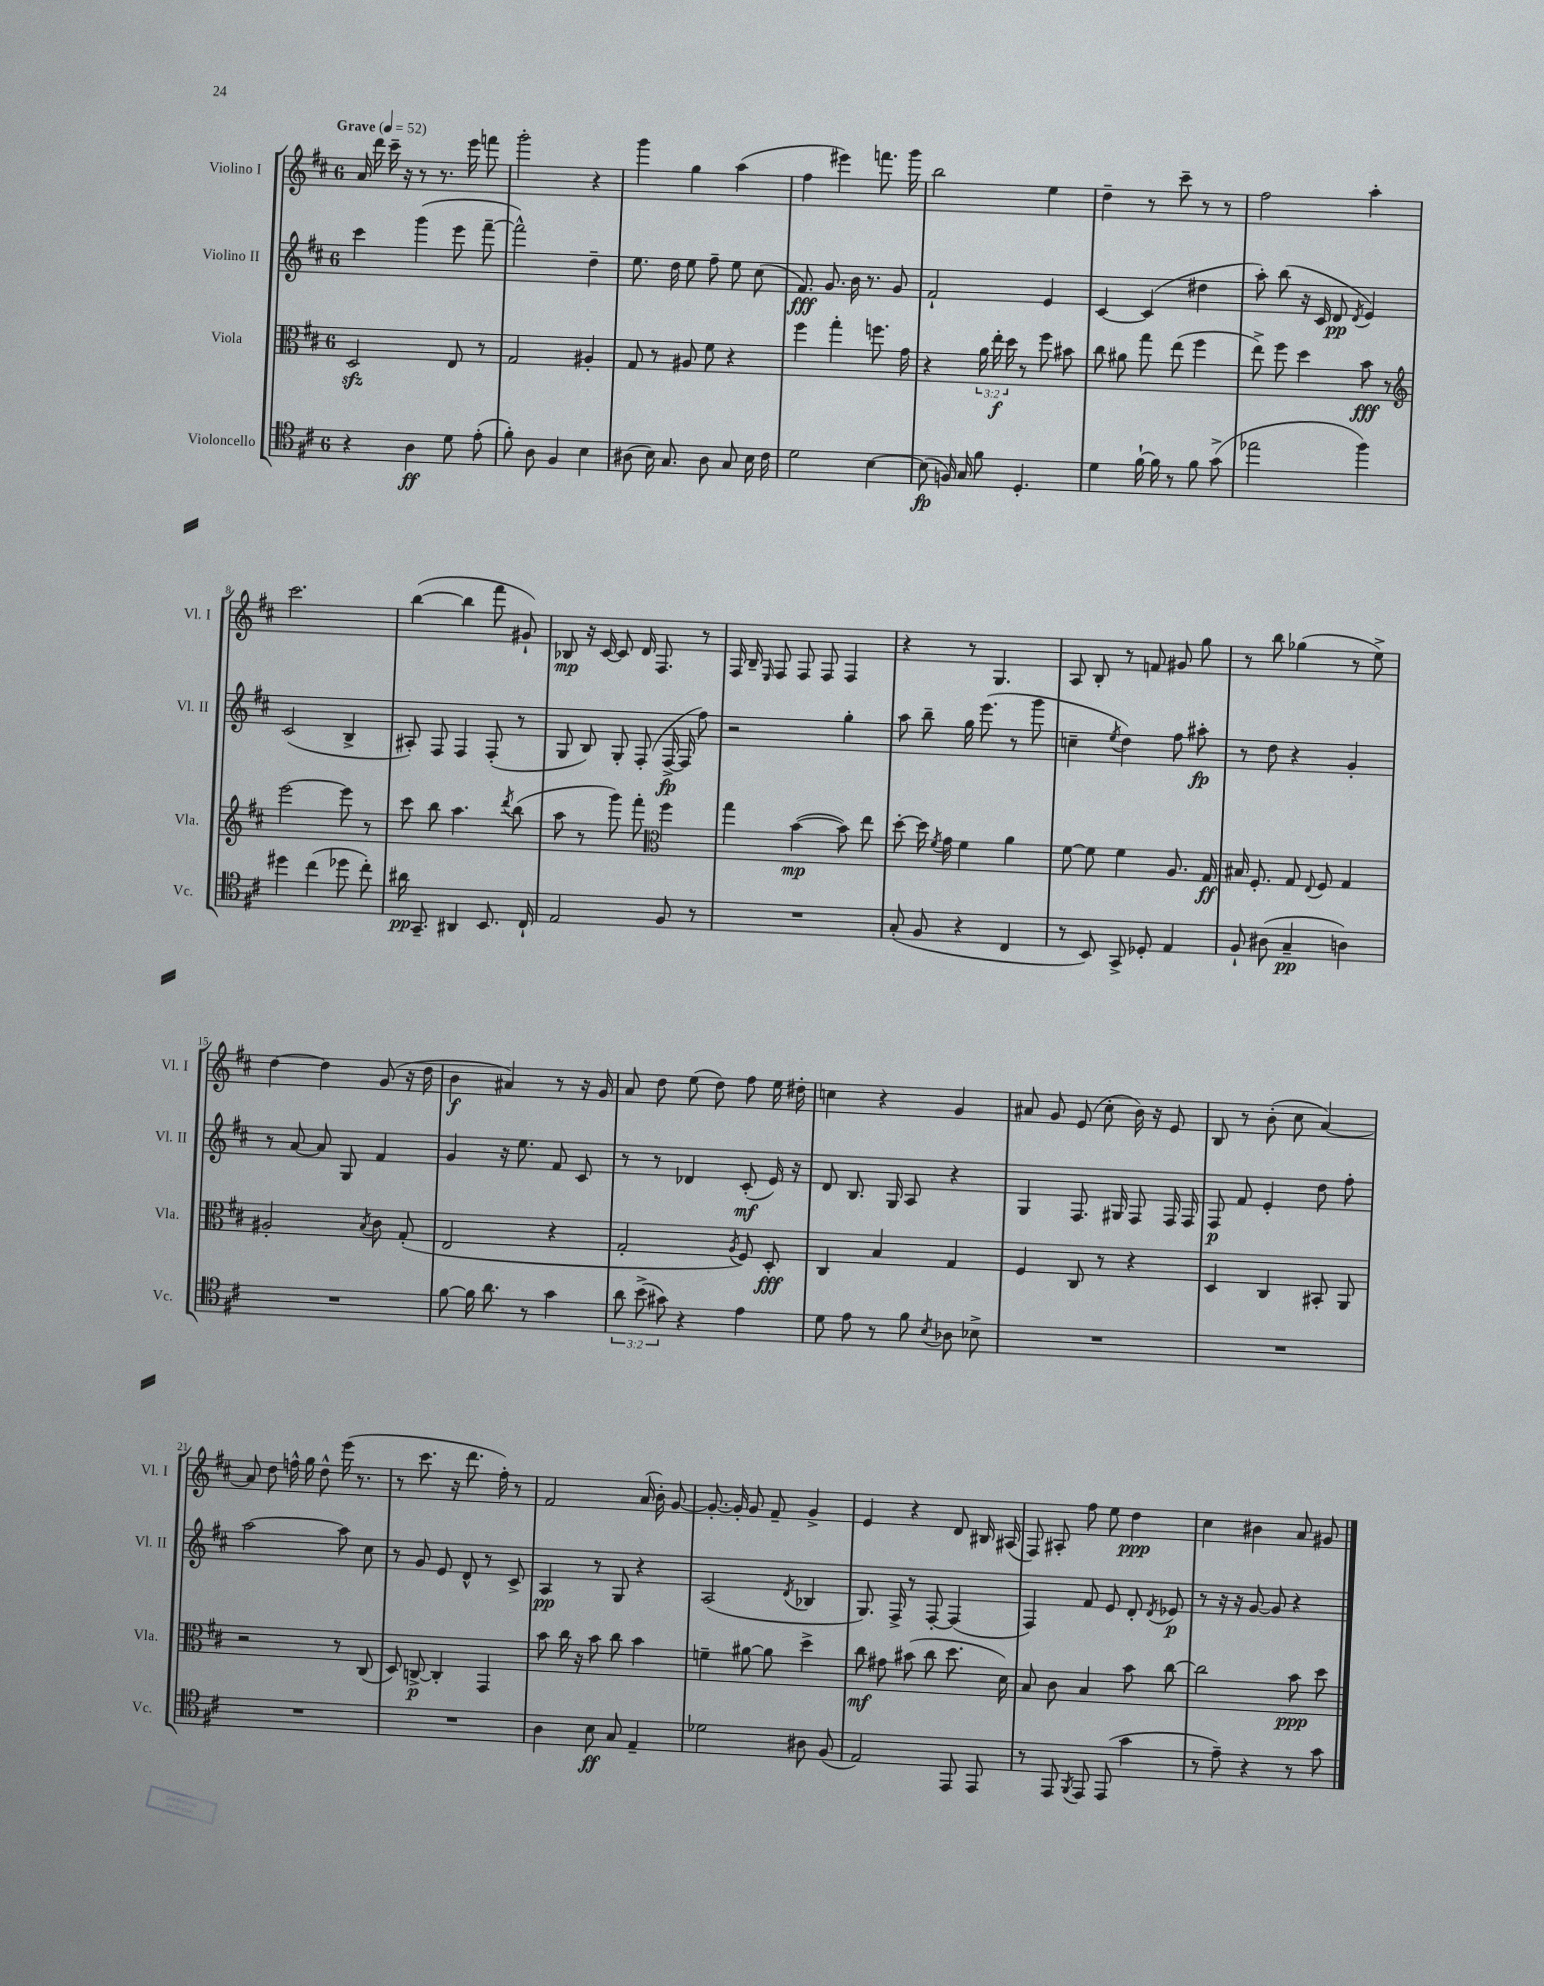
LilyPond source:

<<
\new StaffGroup <<
\new Staff = "s0" \with { instrumentName = "Violino I" shortInstrumentName = "Vl. I" } {
    \clef treble \key d \major \once \override Staff.TimeSignature.style = #'single-digit \time 6/8 \tempo "Grave" 4 = 52
    \autoBeamOff a'16 d'''16 cis'''16-- r16 r8 r8. e'''16 f'''8 |
    g'''2-. r4 |
    g'''4 g''4 a''4( |
    fis''4 eis'''4) f'''8. g'''16 |
    b''2 e''4 |
    d''4-- r8 cis'''8-- r8 r8 |
    fis''2 a''4-. |
    cis'''2. |
    b''4~( b''4 fis'''8 gis'8-!) |
    bes8\mp r16 cis'16~ cis'8 d'16 fis8. r8 |
    fis16 b16-- \grace { e16 } fis8 fis8 fis8 fis4 |
    r4 r8 g4. |
    a8 b8-. r8 f'8 gis'8 g''8 |
    r8 b''8 ges''4( r8 e''8->) |
    d''4~ d''4 g'8( r16 d''16 |
    b'4\f ais'4) r8 r16 g'16 |
    a'8 d''8 e''8( d''8) fis''8 e''16 dis''16-. |
    c''4 r4 g'4 |
    ais'8 g'8 e'8( cis''8-. b'16) r16 e'8 |
    b8 r8 b'8-.( cis''8 a'4~) |
    a'8 d''8 f''16-^ g''16 d''8-^ e'''16( r8. |
    r8 cis'''8. r16 d'''8. fis''16-.) r8 |
    fis'2 a'16( b'16-.) g'8~ |
    g'8.~-. g'16-. g'8 fis'8-- g'4-> |
    e'4 r4 d'8 bis16 ais16( |
    fis8) ais8-. fis''8 e''8 d''4\ppp |
    cis''4 bis'4 a'8 gis'8 \bar "|." |
}
\new Staff = "s1" \with { instrumentName = "Violino II" shortInstrumentName = "Vl. II" } {
    \clef treble \key d \major \once \override Staff.TimeSignature.style = #'single-digit \time 6/8
    \autoBeamOff cis'''4 g'''4( e'''8 fis'''8~-- |
    fis'''2-^) d''4-- |
    e''8. d''16 e''8 fis''8-- e''8 cis''8( |
    fis'8.\fff) g'8. b'16 r8. g'8 |
    fis'2-! e'4 |
    cis'4~ cis'4( dis''4 |
    a''8-.) b''8( r16 cis'16 d'8\pp \acciaccatura { d'8 } e'4) |
    cis'2( b4-> |
    ais8-.) fis8 fis4 fis8-.( r8 |
    g8 b8) g8-. fis8-.( fis16~->\fp fis16 fis''8) |
    r2 g''4-. |
    a''8 b''8-- g''16 e'''8.( r8 g'''8 |
    c''4-- \acciaccatura { e''8 } d''4) fis''8 ais''8-.\fp |
    r8 d''8 r4 g'4-. |
    r8 a'8~ a'8 g8 fis'4 |
    g'4 r16 e''8. fis'8 cis'8 |
    r8 r8 des'4 cis'8-.\mf( e'16) r16 |
    d'8 b8. g16 a8 r4 |
    g4 fis8. gis16 fis8 fis16 fis16 |
    fis8\p fis'8 e'4-. d''8 fis''8-. |
    a''2~ a''8 cis''8 |
    r8 g'8 e'8 d'8-^ r8 cis'8-> |
    a4\pp r8 g8 r4 |
    a2( \acciaccatura { d'8 } bes4 |
    g8.) fis16-> r8 fis8~-. fis4( |
    fis4) fis'8 e'8 d'8-. \acciaccatura { d'8 } ees'8\p |
    r8 r16 r16 g'8~ g'8 r4 \bar "|." |
}
\new Staff = "s2" \with { instrumentName = "Viola" shortInstrumentName = "Vla." } {
    \clef alto \key d \major \once \override Staff.TimeSignature.style = #'single-digit \time 6/8 \override Staff.TupletNumber.text = #tuplet-number::calc-fraction-text
    \autoBeamOff d2\sfz e8 r8 |
    g2 ais4-. |
    g8 r8 ais8 fis'8 r4 |
    fis''4 g''4-. f''8. g'16 |
    r4 \tuplet 3/2 { a'16 e''16-.\f d''16 } r8 fis''8 bis'8 |
    cis''8 ais'8 g''8 e''8( fis''4 |
    e''8->) fis''8 d''4 b'8\fff r8 |
    \clef treble e'''2~ e'''8 r8 |
    cis'''8 b''8 a''4. \acciaccatura { d'''8 } b''8( |
    a''8 r8 g'''8) fis'''8-. \clef alto fis''4 |
    g''4 b'4~\mp( b'8) e''8 |
    d''8~-. d''16 \acciaccatura { fis'8 } g'16 fis'4 a'4 |
    fis'8~ fis'8 fis'4 a8. g16\ff |
    bis16 fis8.-. g8 \appoggiatura { e8 } fis8 g4 |
    ais2-. \acciaccatura { b8 } cis'8 g8-.( |
    e2 r4 |
    g2-. \acciaccatura { a8 } fis8) d8-.\fff |
    cis4 b4 g4 |
    fis4 cis8 r8 r4 |
    d4 cis4 bis,8-. a,8 |
    r2 r8 cis8( |
    d8) c8~->\p c4-. g,4 |
    b'8 cis''16 r16 b'8 cis''8 b'4 |
    f'4-- ais'8~ ais'8 d''4-> |
    cis''8\mf gis'8 bis'8( cis''8 d''8. d'16) |
    b8 cis'8 b4 b'8 cis''8~ |
    cis''2 b'8\ppp d''8 \bar "|." |
}
\new Staff = "s3" \with { instrumentName = "Violoncello" shortInstrumentName = "Vc." } {
    \clef tenor \key d \major \once \override Staff.TimeSignature.style = #'single-digit \time 6/8 \override Staff.TupletNumber.text = #tuplet-number::calc-fraction-text
    \autoBeamOff r4 a4\ff d'8 e'8-.( |
    fis'8-.) a8 fis4 b4 |
    ais8( b16) g8. ais8 g8 b16 cis'16 |
    d'2 b4~ |
    b8\fp( f16) g16 fis'8 d4.-. |
    d'4 fis'16~-! fis'16 r8 fis'8 g'8->( |
    ees''2 fis''4) |
    dis''4 cis''4( des''8 cis''8-.) |
    ais'16\pp g,8.-- ais,4 b,8. cis16-! |
    e2 fis8 r8 |
    R2. |
    g8-.( fis8 r4 cis4 |
    r8 b,8) g,8-> des8-. e4 |
    fis8-! ais8( g4--\pp a4) |
    R2. |
    fis'8~ fis'16 a'8. r8 g'4 |
    \tuplet 3/2 { a'8 b'8->( gis'8) } r4 e'4 |
    d'8 e'8 r8 fis'8 \acciaccatura { b8 } aes8 bes8-> |
    R2. |
    R2. |
    R2. |
    R2. |
    a4 b8\ff g8 e4-- |
    des'2 ais8 fis8( |
    e2) e,8 e,8 |
    r8 e,8 \acciaccatura { fis,8 } e,8 e,8( g'4 |
    r8 e'8--) r4 r8 g'8 \bar "|." |
}
>>
>>
